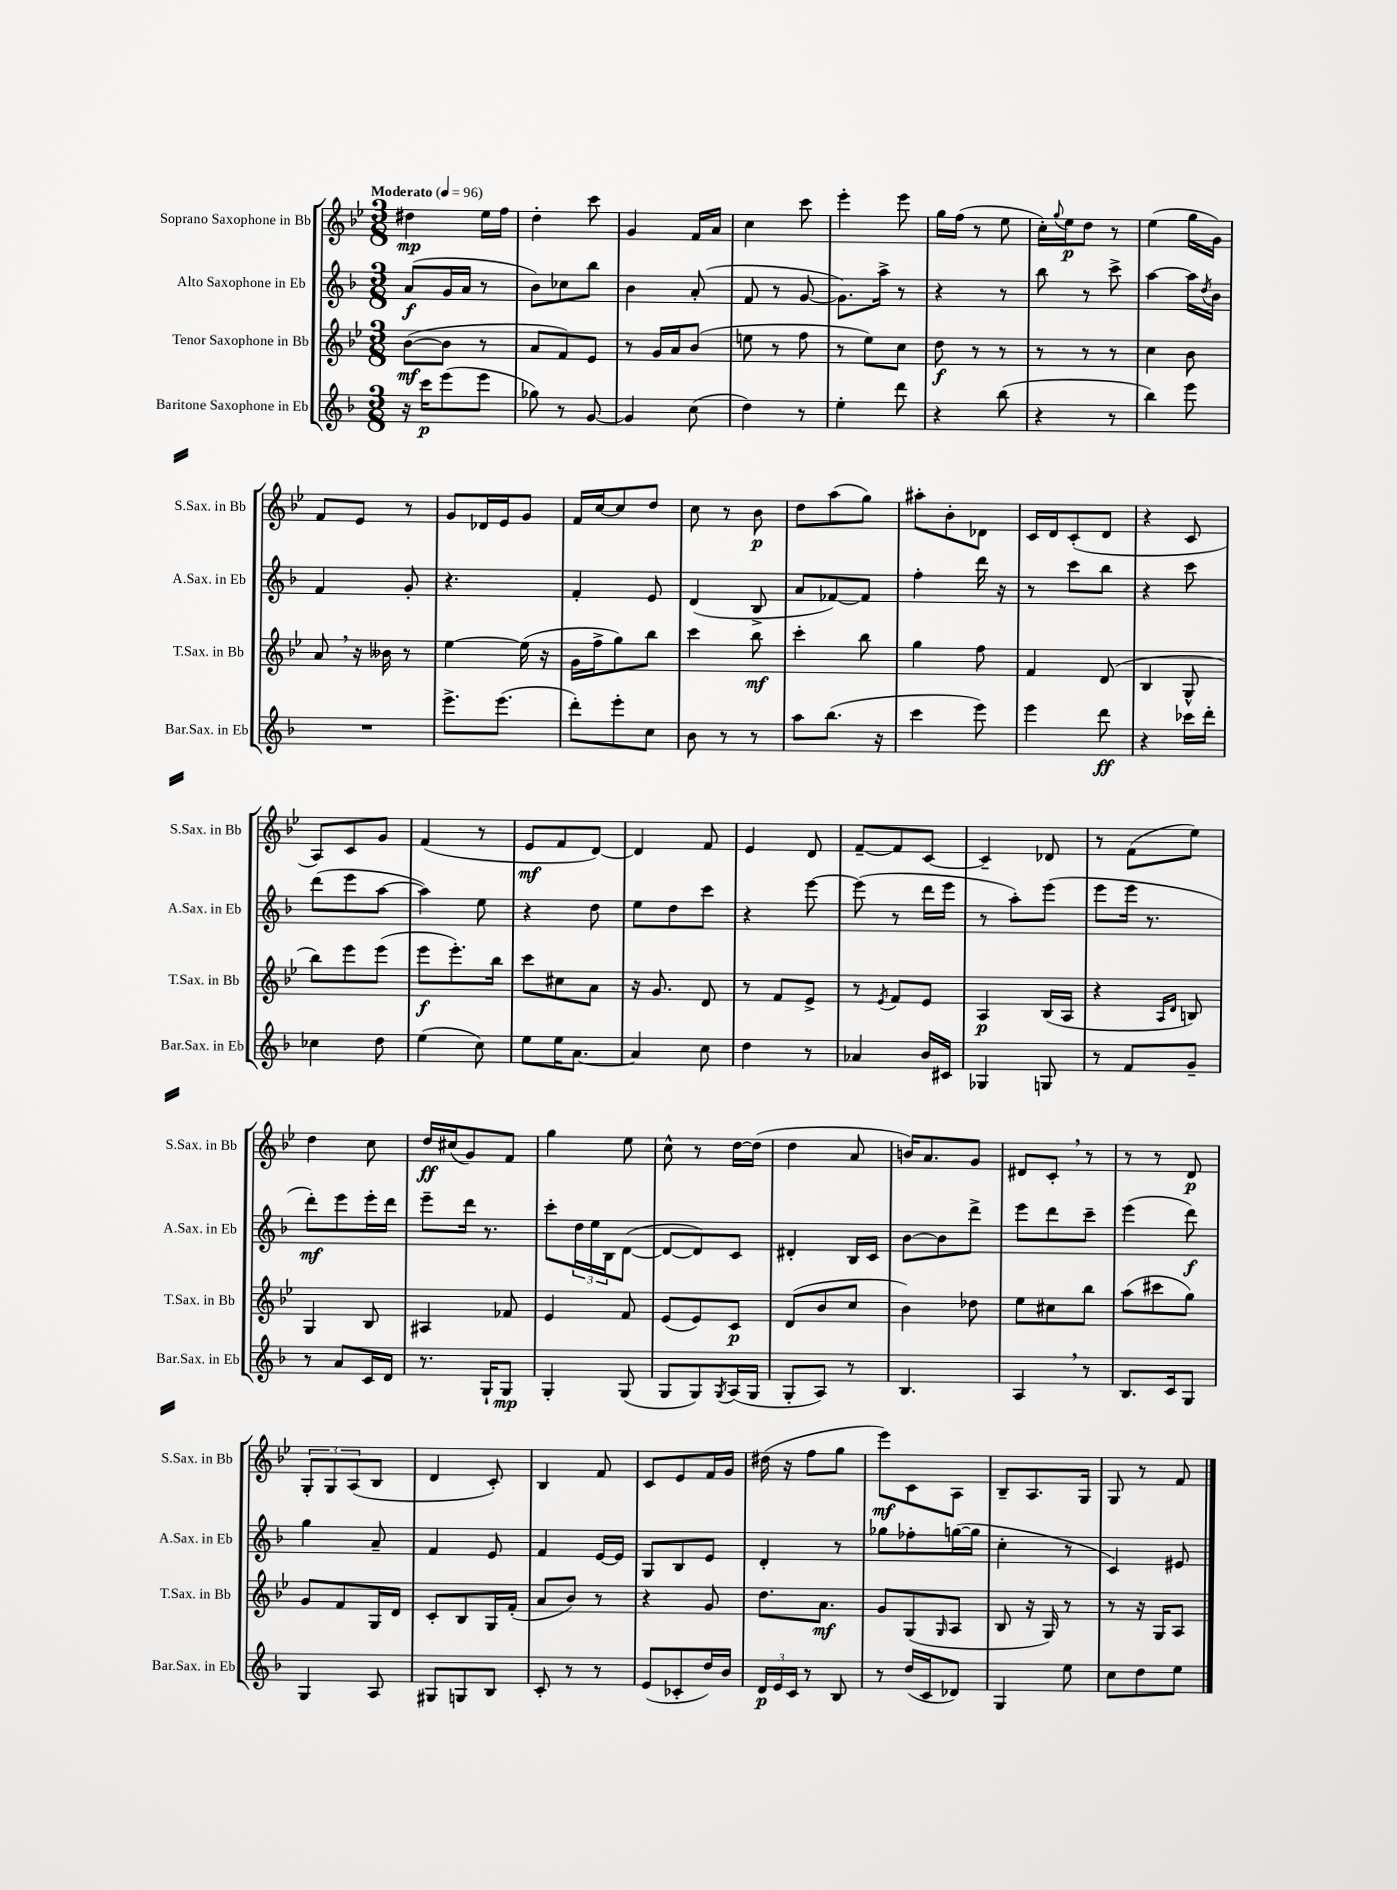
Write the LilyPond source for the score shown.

<<
\new StaffGroup <<
\new Staff = "s0" \with { instrumentName = "Soprano Saxophone in Bb" shortInstrumentName = "S.Sax. in Bb" } {
    \clef treble \key bes \major \numericTimeSignature \time 3/8 \tempo "Moderato" 4 = 96
    dis''4\mp ees''16 f''16 |
    d''4-. c'''8 |
    g'4 f'16 a'16 |
    c''4 c'''8 |
    ees'''4-. ees'''8 |
    g''16 f''16( r8 ees''8 |
    c''16-.) \appoggiatura { g''8 } ees''16\p d''8 r8 |
    ees''4( g''16 g'16) |
    f'8 ees'8 r8 |
    g'8 des'16 ees'16 g'8 |
    f'16 c''16~ c''8 d''8 |
    c''8 r8 bes'8\p |
    d''8 a''8( g''8) |
    ais''8-. bes'8-. des'8 |
    c'16 d'16 c'8-.( d'8 |
    r4 c'8 |
    a8) c'8 g'8 |
    f'4( r8 |
    ees'8\mf f'8 d'8~) |
    d'4 f'8 |
    ees'4 d'8 |
    f'8~-- f'8 c'8~ |
    c'4-- des'8 |
    r8 f'8( ees''8) |
    d''4 c''8 |
    d''16\ff cis''16( g'8) f'8 |
    g''4 ees''8 |
    c''8-^ r8 d''16~ d''16( |
    d''4 a'8 |
    b'16) a'8. g'8 |
    dis'8 c'8-. \breathe r8 |
    r8 r8 d'8\p |
    \tuplet 3/2 { g8-. g8 a8( } bes8 |
    d'4 c'8-.) |
    bes4 f'8 |
    c'8 ees'8 f'16 g'16 |
    dis''16( r16 f''8 g''8 |
    ees'''8\mf) c'8 a8 |
    bes8-- a8. g16 |
    g8 r8 f'8 \bar "|." |
}
\new Staff = "s1" \with { instrumentName = "Alto Saxophone in Eb" shortInstrumentName = "A.Sax. in Eb" } {
    \clef treble \key f \major \numericTimeSignature \time 3/8
    a'8\f( g'16 a'16 r8 |
    bes'8) ces''8 bes''8 |
    bes'4 a'8-.( |
    f'8 r8 g'8~ |
    g'8.) a''16-> r8 |
    r4 r8 |
    bes''8 r8 c'''8-> |
    a''4~ a''16 \acciaccatura { d''8 } bes'16 |
    f'4 g'8-. |
    r4. |
    f'4-. e'8 |
    d'4( bes8-> |
    a'8 fes'8~) fes'8 |
    f''4-. d'''16 r16 |
    r8 c'''8 bes''8 |
    r4 c'''8 |
    d'''8( e'''8 a''8~ |
    a''4) e''8 |
    r4 d''8 |
    e''8 d''8 c'''8 |
    r4 e'''8~ |
    e'''8( r8 d'''16 e'''16 |
    r8 a''8-.) e'''8( |
    e'''8 e'''16 r8. |
    d'''8-.\mf) e'''8 e'''16-. d'''16 |
    e'''8-- d'''16 r8. |
    c'''8-. \tuplet 3/2 { d''16 e''16 bes16 } d'8~( |
    d'8~ d'8) c'8 |
    dis'4-. bes16 c'16 |
    bes'8~ bes'8 d'''8-> |
    e'''8 d'''8 c'''8-- |
    e'''4( d'''8\f) |
    g''4 a'8-- |
    f'4 e'8 |
    f'4 e'16~ e'16 |
    g8 bes8 e'8 |
    d'4-. r8 |
    ges''8 fes''8-. g''16~( g''16 |
    c''4-. r8 |
    c'4) eis'8 \bar "|." |
}
\new Staff = "s2" \with { instrumentName = "Tenor Saxophone in Bb" shortInstrumentName = "T.Sax. in Bb" } {
    \clef treble \key bes \major \numericTimeSignature \time 3/8
    bes'8~\mf( bes'8 r8 |
    a'8 f'8) ees'8 |
    r8 g'16 a'16 bes'8( |
    e''8 r8 f''8 |
    r8 ees''8) c''8 |
    d''8\f r8 r8 |
    r8 r8 r8 |
    c''4 bes'8 |
    a'8 \breathe r16 beses'16 r8 |
    ees''4~ ees''16( r16 |
    g'16 f''16-> g''8) bes''8 |
    c'''4 bes''8\mf |
    c'''4-. bes''8 |
    g''4 f''8 |
    f'4 d'8( |
    bes4 g8-^ |
    bes''8) ees'''8 ees'''8( |
    ees'''8\f ees'''8.-.) bes''16 |
    c'''8 cis''8 a'8 |
    r16 g'8. d'8 |
    r8 f'8 ees'8-> |
    r8 \acciaccatura { ees'8 } f'8 ees'8 |
    a4\p bes16( a16 |
    r4 \grace { a16 d'16 } b8) |
    g4 bes8 |
    ais4 fes'8 |
    ees'4 f'8 |
    ees'8( ees'8) c'8\p |
    d'8( bes'8 c''8 |
    bes'4) des''8 |
    ees''8 cis''8 bes''8 |
    a''8( cis'''8 g''8) |
    g'8 f'8 g16 d'16 |
    c'8-. bes8 g16 f'16-.( |
    a'8 bes'8) r8 |
    r4 g'8 |
    d''8. a'8.\mf |
    g'8 g8( \grace { g16 } a8 |
    bes8 r16 g16) r8 |
    r8 r16 g16 a8 \bar "|." |
}
\new Staff = "s3" \with { instrumentName = "Baritone Saxophone in Eb" shortInstrumentName = "Bar.Sax. in Eb" } {
    \clef treble \key f \major \numericTimeSignature \time 3/8
    r16 c'''16\p e'''8( e'''8 |
    ges''8) r8 g'8~ |
    g'4 c''8( |
    d''4) r8 |
    e''4-. d'''8 |
    r4 bes''8( |
    r4 r8 |
    bes''4) e'''8 |
    R4. |
    e'''8.-> e'''8.( |
    d'''8-.) e'''8-. c''8 |
    bes'8 r8 r8 |
    a''8 bes''8.( r16 |
    c'''4 e'''8) |
    e'''4 d'''8\ff |
    r4 ces'''16 d'''16-. |
    ces''4 d''8 |
    e''4( c''8) |
    e''8 e''16 a'8.~ |
    a'4 c''8 |
    d''4 r8 |
    aes'4 bes'16 cis'16 |
    ges4 g8 |
    r8 f'8 g'8-- |
    r8 a'8 c'16 d'16 |
    r8. g16-! g8\mp |
    g4-. g8( |
    g8 g8) \acciaccatura { g8 } a16( g16 |
    g8-. a8) r8 |
    bes4. |
    a4 \breathe r8 |
    bes8. c'16 g8 |
    g4 a8 |
    gis8 g8 bes8 |
    c'8-. r8 r8 |
    e'8( ces'8-. d''16) bes'16 |
    \tuplet 3/2 { d'16\p e'16 c'16 } r8 bes8 |
    r8 d''16( c'16 des'8) |
    g4 e''8 |
    c''8 d''8 e''8 \bar "|." |
}
>>
>>
\layout { \context { \Score \remove "Bar_number_engraver" } }
